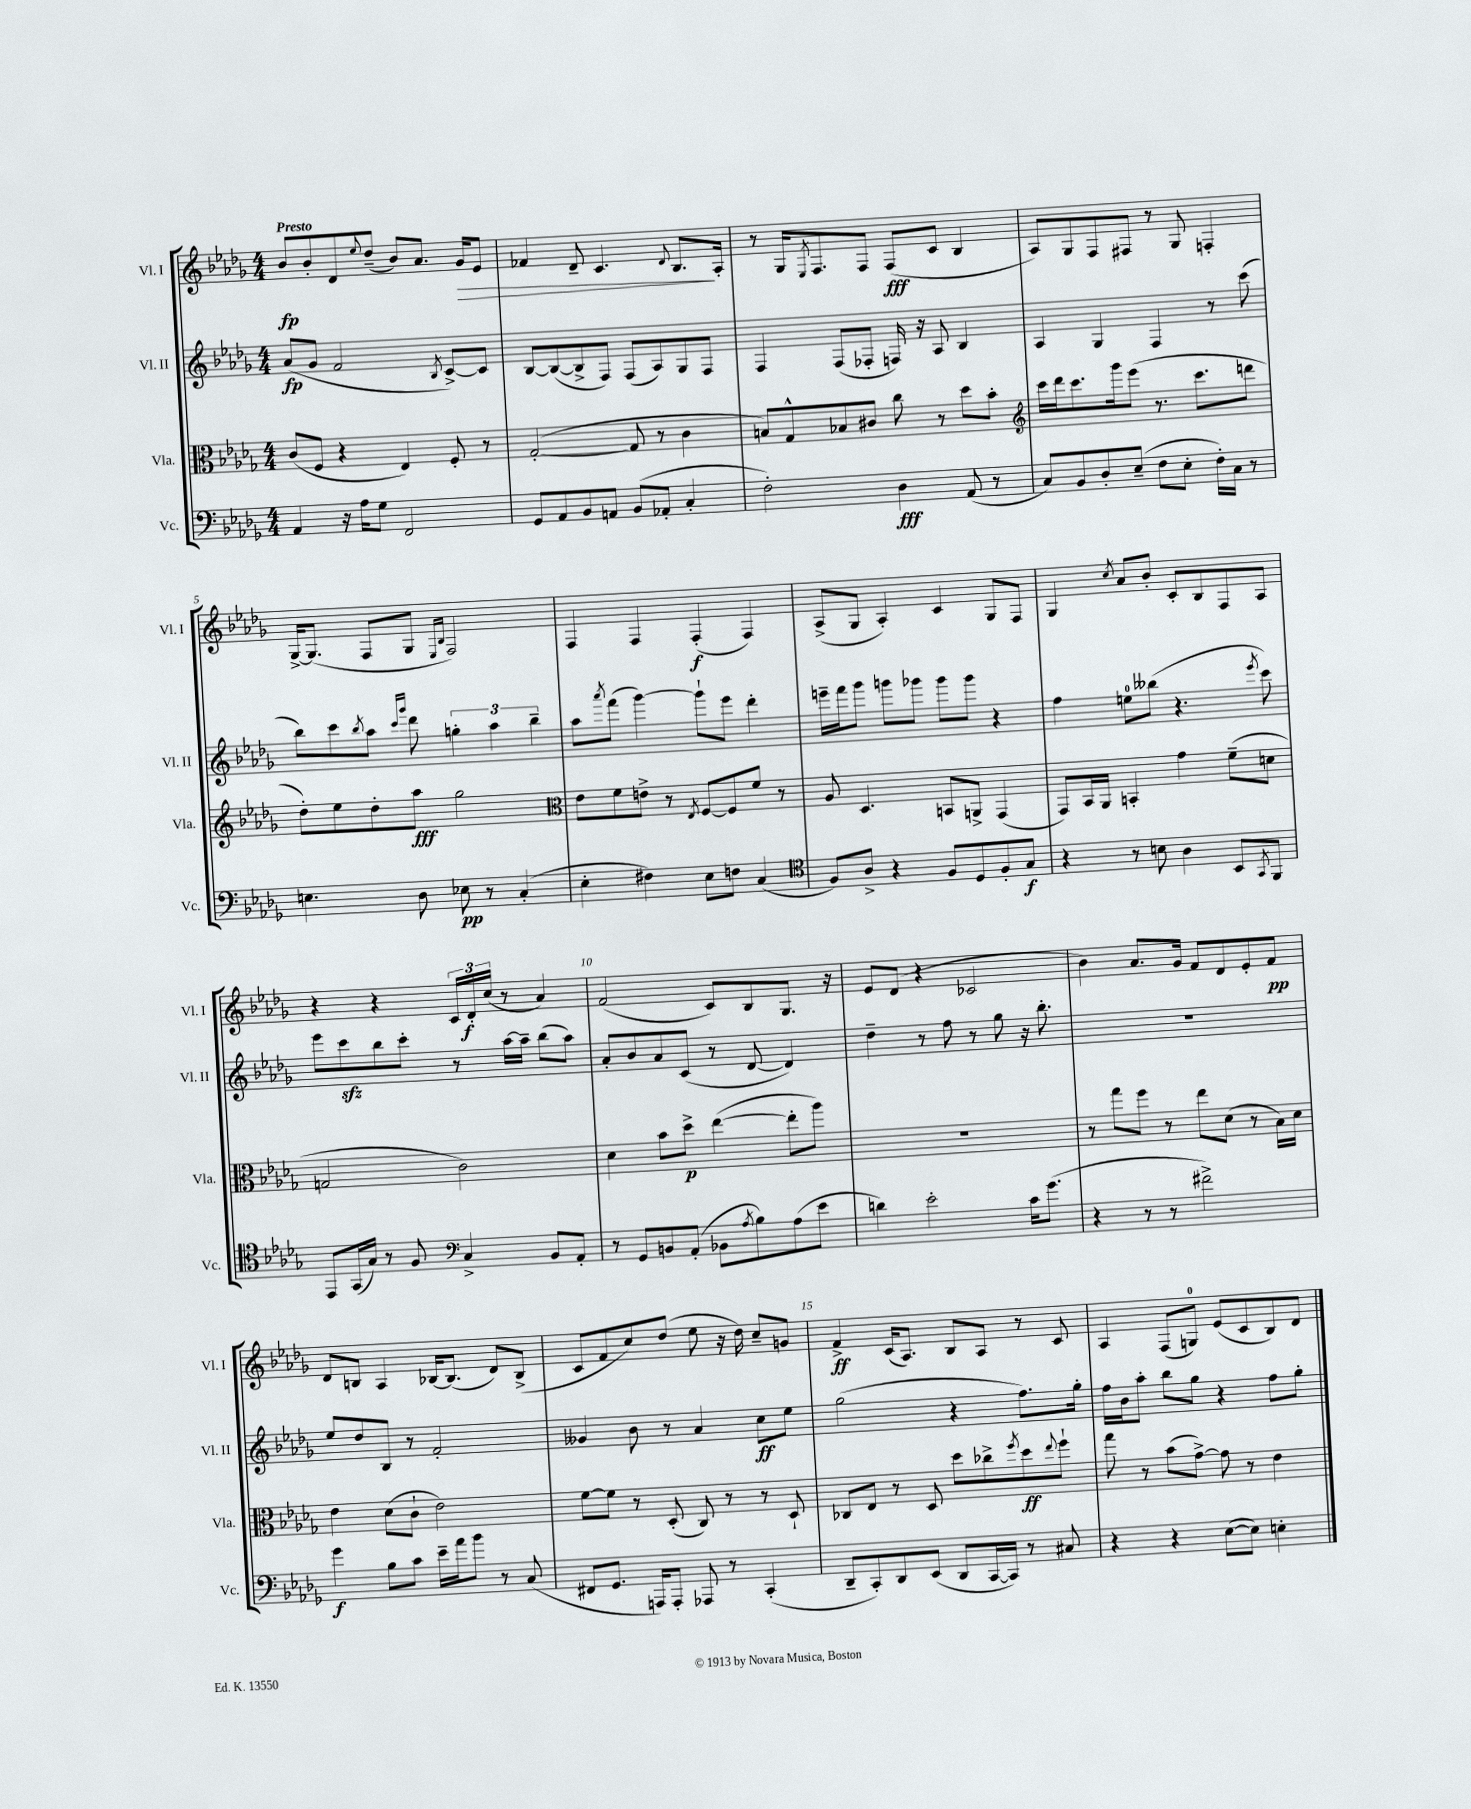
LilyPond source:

<<
\new StaffGroup <<
\new Staff = "s0" \with { instrumentName = "Vl. I" shortInstrumentName = "Vl. I" } {
    \clef treble \key des \major \numericTimeSignature \time 4/4 \tempo "Presto"
    bes'8\fp bes'8-. des'8 \appoggiatura { ees''8 } des''8--( bes'8) aes'8. ges'16\> ees'8 |
    fes'4 des'8-- c'4. \appoggiatura { des'8 } bes8.\! aes16-. |
    r8 ges16 \acciaccatura { ees8 } f8. f8 f8\fff( c'8 bes4 |
    aes8) ges8 f8 fis8 r8 ges8 f4-. |
    ges16~-> ges8.( f8 ges8 \grace { ees16 bes16 } f2) |
    f4 f4 f4-.\f( f4) |
    aes8->( ges8 aes4-.) c'4 ges8 f8 |
    ges4 \acciaccatura { c''8 } aes'8 bes'8-. c'8-. bes8 f8 aes8 |
    r4 r4 \tuplet 3/2 { c'16 des'16-.\f c''16( } r8 aes'4) |
    f'2( c'8) bes8 ges8. r16 |
    ees'8 des'8( r4 ces'2 |
    bes'4) aes'8. ges'16 f'8 des'8 ees'8-. f'8\pp |
    des'8 b8 aes4 bes16~ bes8.( des'8) bes8->( |
    c'8 f'8 c''8) des''8( ees''8 r16 des''16) c''8-- g'8 |
    f'4->\ff c'16( aes8.) bes8 aes8 r8 c'8 |
    aes4 f8( g8-0) ees'8( c'8 bes8) des'8 \bar "|." |
}
\new Staff = "s1" \with { instrumentName = "Vl. II" shortInstrumentName = "Vl. II" } {
    \clef treble \key des \major \numericTimeSignature \time 4/4
    aes'8\fp( ges'8 f'2 \acciaccatura { bes8 } c'8~->) c'8 |
    bes8~ bes8~( bes8-> f8) f8( aes8) ges8 f8 |
    f4 f8( fes8-. f16) r16 aes8 bes4 |
    aes4 ges4 f4 r8 c'''8( |
    bes''8) c'''8 \acciaccatura { bes''8 } aes''8 \grace { c'''16 ges'''16 } des'''8 \tuplet 3/2 { g''4-. aes''4 bes''4-- } |
    aes''8 \acciaccatura { aes'''8 } f'''8( ges'''4~) ges'''8-! ees'''8 des'''4-. |
    e'''16-- f'''16 ges'''8 g'''8 ges'''8 ges'''8 ges'''8 r4 |
    f''4 e''8-0 beses''8( r4. \acciaccatura { ees'''8 } c'''8) |
    ees'''8 c'''8\sfz bes''8 c'''8-. r8 aes''16~ aes''16-- bes''8( aes''8) |
    aes'8-. bes'8 aes'8 c'8( r8 des'8~ des'4) |
    des''4-- r8 f''8 r8 ges''8 r16 bes''8.-. |
    R1 |
    ees''8 des''8 bes8 r8 f'2-. |
    geses'4 bes'8 r8 aes'4 c''8\ff ees''8 |
    ges''2( r4 f''8.) ges''16-. |
    f''16 bes'16 aes''8-. bes''8 ges''8 r4 f''8 ges''8-. \bar "|." |
}
\new Staff = "s2" \with { instrumentName = "Vla." shortInstrumentName = "Vla." } {
    \clef alto \key des \major \numericTimeSignature \time 4/4
    c'8( f8 r4 ees4) f8-. r8 |
    ges2~-.( ges8 r8 c'4 |
    b8) ges8-^ bes8 cis'8 c''8 r8 des''8 bes'8-. |
    \clef treble c'''16 des'''16 c'''8. ges'''16 ees'''8( r8. c'''8. d'''8 |
    des''8-.) ees''8 des''8-. aes''8\fff ges''2 |
    \clef alto ees'8 f'8 e'8-> r8 \acciaccatura { ees8 } f8~ f8 f'8 r8 |
    aes8 des4. b,8 a,8-> ges,4( |
    ges,8) bes,16 aes,16 b,4-. ges'4 f'8--( d'8 |
    g2 c'2) |
    des'4 bes'8 des''8->\p ees''4~( ees''8-. aes''8) |
    R1 |
    r8 ges''8 f''8 r8 ees''8 des'8( r8 bes16) des'16 |
    ees'4 des'8( c'8-! ees'2) |
    f'8~ f'8 r8 des8-.( c8) r8 r8 des8-! |
    ces8 ees8 r8 des8 des''8 ces''8-> \acciaccatura { f''8 } des''8\ff \appoggiatura { ees''8 } f''8-! |
    ges''8 r8 bes'8( ges'8~->) ges'8 r8 ees'4 \bar "|." |
}
\new Staff = "s3" \with { instrumentName = "Vc." shortInstrumentName = "Vc." } {
    \clef bass \key des \major \numericTimeSignature \time 4/4
    aes,4 r16 aes16 ges8 f,2 |
    ges,8 aes,8 bes,8 a,8 bes,8( aes,8-. c4-. |
    f2-.) des4\fff aes,8( r8 |
    c8) bes,8 des8-. ees8--( f8 ees8-. f16-.) c16 r8 |
    e4. des8 ees8\pp r8 c4-.( |
    ees4-. fis4) ees8 f8 c4( |
    \clef tenor f8) aes8-> r4 f8 des8 f8-. ges8\f |
    r4 r8 b8 aes4 bes,8 \acciaccatura { ges,8 } f,8 |
    ees,8 ges,16( ges16) r8 f8 \clef bass c4-> bes,8 aes,8-. |
    r8 ges,8 b,8 aes,8-.( bes,8 \acciaccatura { aes8 } bes8) aes8( ees'8 |
    d'4) ees'2-. c'16 ges'8.( |
    r4 r8 r8 fis'2->) |
    ges'4\f bes8 c'8 ees'16-- aes'16 bes'8 r8 c8( |
    fis,8 ges,8. a,,16) a,,8-. aes,,8 r8 c,4-.( |
    des,8-- c,8-.) des,8 ees,8( des,8 c,16~ c,16) r8 cis8 |
    r4 r4 ees8~( ees8) e4-. \bar "|." |
}
>>
>>
\layout { \context { \Score \override BarNumber.break-visibility = ##(#f #t #t) barNumberVisibility = #(every-nth-bar-number-visible 5) } }
